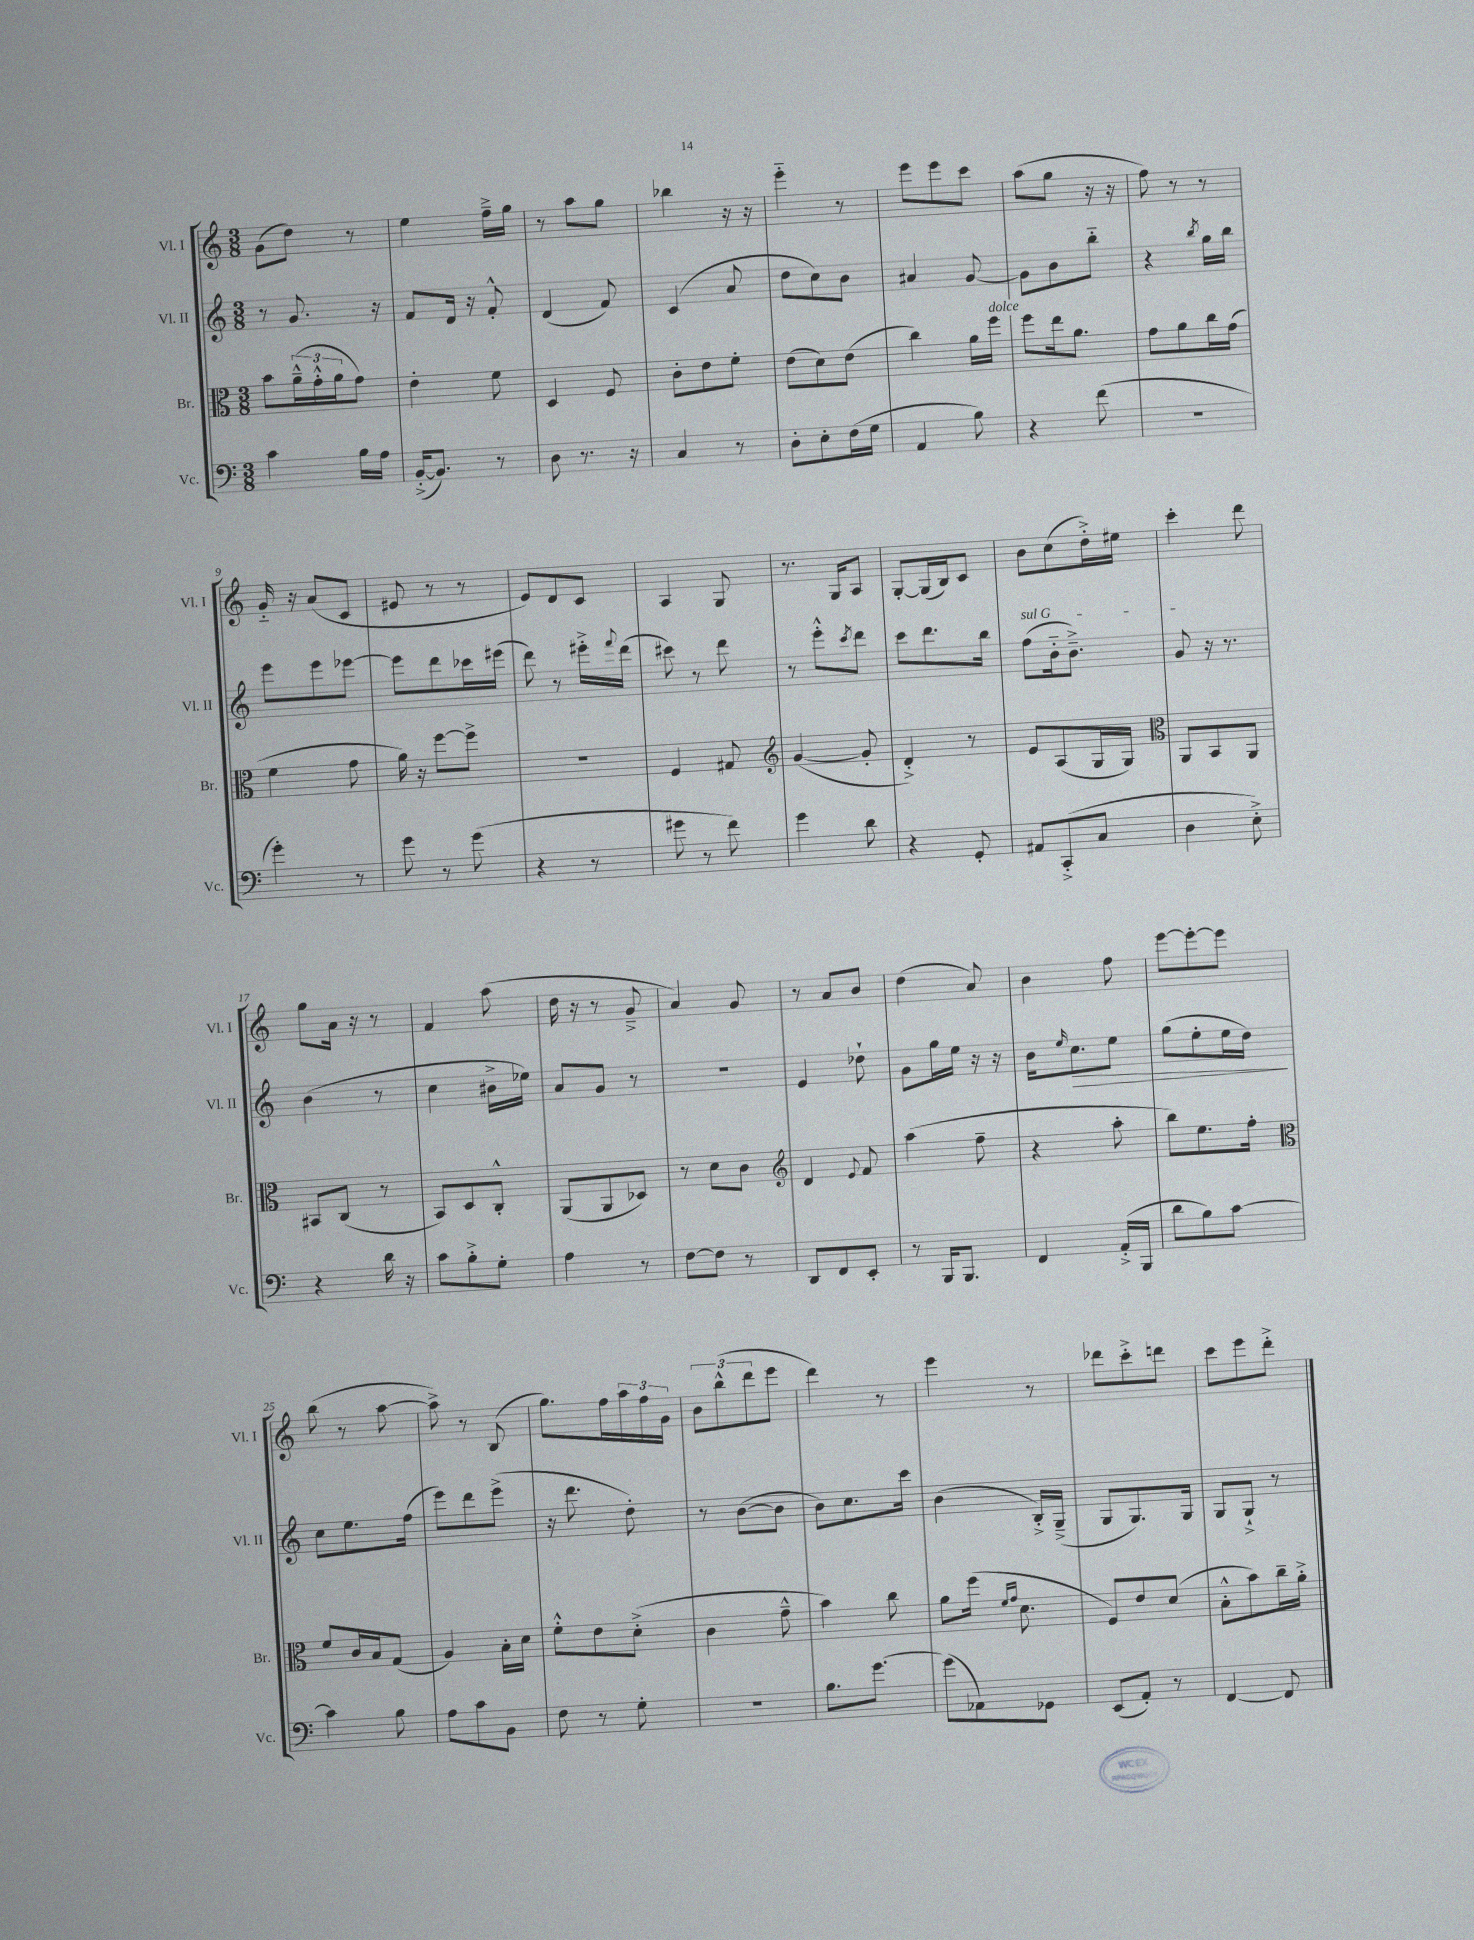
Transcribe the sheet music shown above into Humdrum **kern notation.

**kern	**kern	**kern	**kern
*staff4	*staff3	*staff2	*staff1
*clefF4	*clefC3	*clefG2	*clefG2
*k[]	*k[]	*k[]	*k[]
*M3/8	*M3/8	*M3/8	*M3/8
4c	8b	8r	(8g
.	(24a~^^	8.g	8dd)
.	24g'^^	.	.
.	24a	.	.
16B	8g)	.	8r
16A	.	16r	.
=	=	=	=
([16BB'^	4e'	8f	4ee
8.BB])	.	.	.
.	.	16d	.
.	.	16r	.
8r	8f	8f'^^	16ff~^
.	.	.	16gg
=	=	=	=
8D	4D	(4d	8r
8.r	.	.	8aa
.	8F	8f)	8gg
16r	.	.	.
=	=	=	=
4C	8c'	(4c	4bb-
.	8e	.	.
8r	8f'	8a	16r
.	.	.	16r
=	=	=	=
8D'	(8e	8dd	4eee'~
8E'	8d)	8cc)	.
(16F	(8e	8b	8r
16G	.	.	.
=	=	=	=
4AA	4cc)	4a#	8eee
.	.	.	8eee
8B)	16a	[8g	8ccc
.	16ff	.	.
=	=	=	=
4r	8ff	8g]	(8aa
.	16ee	8b	8gg
.	8.a	.	.
(8f	.	8bb'~	16r
.	.	.	16r
=	=	=	=
4.r	8g	4r	8ff)
.	8a	.	8r
.	.	8qbb	.
.	16cc	16gg	8r
.	(16g	16bb	.
=	=	=	=
4g')	4f	8eee	16g'~
.	.	.	16r
.	.	8eee	(8a
8r	8g	[8eee-	8c
=	=	=	=
8g	16a)	8eee-]	8e#
.	16r	.	.
8r	[8ff	8ddd	8r
(8g	8ff^]	16ccc-	8r
.	.	(16eee#	.
=	=	=	=
4r	4.r	8ddd)	8e)
.	.	8r	8d
8r	.	16eee#'^	8c
.	.	8qqfff	.
.	.	(16ddd	.
=	=	=	=
8g#	4F	8ccc#)	4A
8r	.	8r	.
8f)	8G#	8ddd	8G
=	=	=	=
*	*clefG2	*	*
4g	([4g	8r	8.r
.	.	8eee'^^	.
.	.	.	16G
.	.	8qccc	.
8d	8g']	8ddd	8A
=	=	=	=
4r	4d'^)	8ccc	[8G'
.	.	8.ddd	(16G]
.	.	.	16B)
8GG'	8r	.	8c
.	.	16bb	.
=	=	=	=
8AA#	8e	(8ff	8b
(8CC'^	(8A	16b'~	(8cc
.	.	8.b~^)	.
8C	16G	.	16dd'^)
.	16G)	.	16ee#
=	=	=	=
*	*clefC3	*	*
4D	8AA	8g	4ccc'
.	8BB	16r	.
.	.	8.r	.
8E'^)	8AA	.	8ddd
=	=	=	=
4r	8BB#	(4b	8gg
.	(8C	.	16a
.	.	.	16r
16d	8r	8r	8r
16r	.	.	.
=	=	=	=
8c	8BB)	4cc	4f
8B'^	8D	.	.
8G'	8C'^^	16b#^	(8aa
.	.	16ee-)	.
=	=	=	=
4A	(8AA	8a	16dd
.	.	.	16r
.	8AA	8g	8r
8r	8D-)	8r	8g~^
=	=	=	=
[8F	8r	4.r	4a)
8F]	8d	.	.
8r	8c	.	8g
=	=	=	=
*	*clefG2	*	*
8DD	4d	4e	8r
8FF	.	.	8a
.	8qqe	.	.
8EE'	8f	8dd-`	8b
=	=	=	=
8r	(4aa	8g	(4dd
16BBB	.	16gg	.
8.BBB	.	16ee	.
.	8ff~	16r	8a)
.	.	16r	.
=	=	=	=
4FF	4r	16b	4b
.	.	16qqee	.
.	.	8.cc	.
(16AA'^	8aa'	8ee	8ff
16BBB	.	.	.
=	=	=	=
8d	8bb)	(8gg	[8eee
8B)	8.ee	8ee'	8eee'_
[8c	.	16ee	8eee]
.	16ff'	16dd)	.
=	=	=	=
*	*clefC3	*	*
4c]	8f	8cc	(8bb
.	16c	8.ee	8r
.	16B	.	.
8B	(8G	.	[8aa
.	.	(16ff	.
=	=	=	=
8A	4A)	8eee)	8aa^])
8c	.	8ddd	8r
8BB	16B'	(8eee^	(8B
.	16d	.	.
=	=	=	=
8F	8f'^^	16r	8.gg)
.	.	8.ddd	.
8r	8e	.	.
.	.	.	16ff
8G'	(8d'^	8dd')	24aa
.	.	.	24ff
.	.	.	24g
=	=	=	=
4.r	4c	8r	12b
.	.	.	(12bb^^
.	.	([8b	.
.	.	.	12ddd
.	8g~^^	8b]	8eee
=	=	=	=
8.B	4b)	8b)	4ddd)
.	.	8.cc	.
[8.g	.	.	.
.	8cc	.	8r
.	.	16ccc	.
=	=	=	=
(8g]	8a	(4b	4eee
8AA-)	(16ff	.	.
.	16qqf	.	.
.	16qqg	.	.
.	8.d	.	.
8GG-	.	16B'^)	8r
.	.	(16G~^	.
=	=	=	=
(8EE	8F)	8G	8ddd-
8AA')	8e	8.G)	8ccc'^
8r	(8d	.	8ddd
.	.	16G	.
=	=	=	=
[4FF	8B'^^	8G	8ccc
.	8b)	8G`^	8eee
8FF]	16cc~	8r	8ddd'^
.	16a'^	.	.
==	==	==	==
*-	*-	*-	*-
